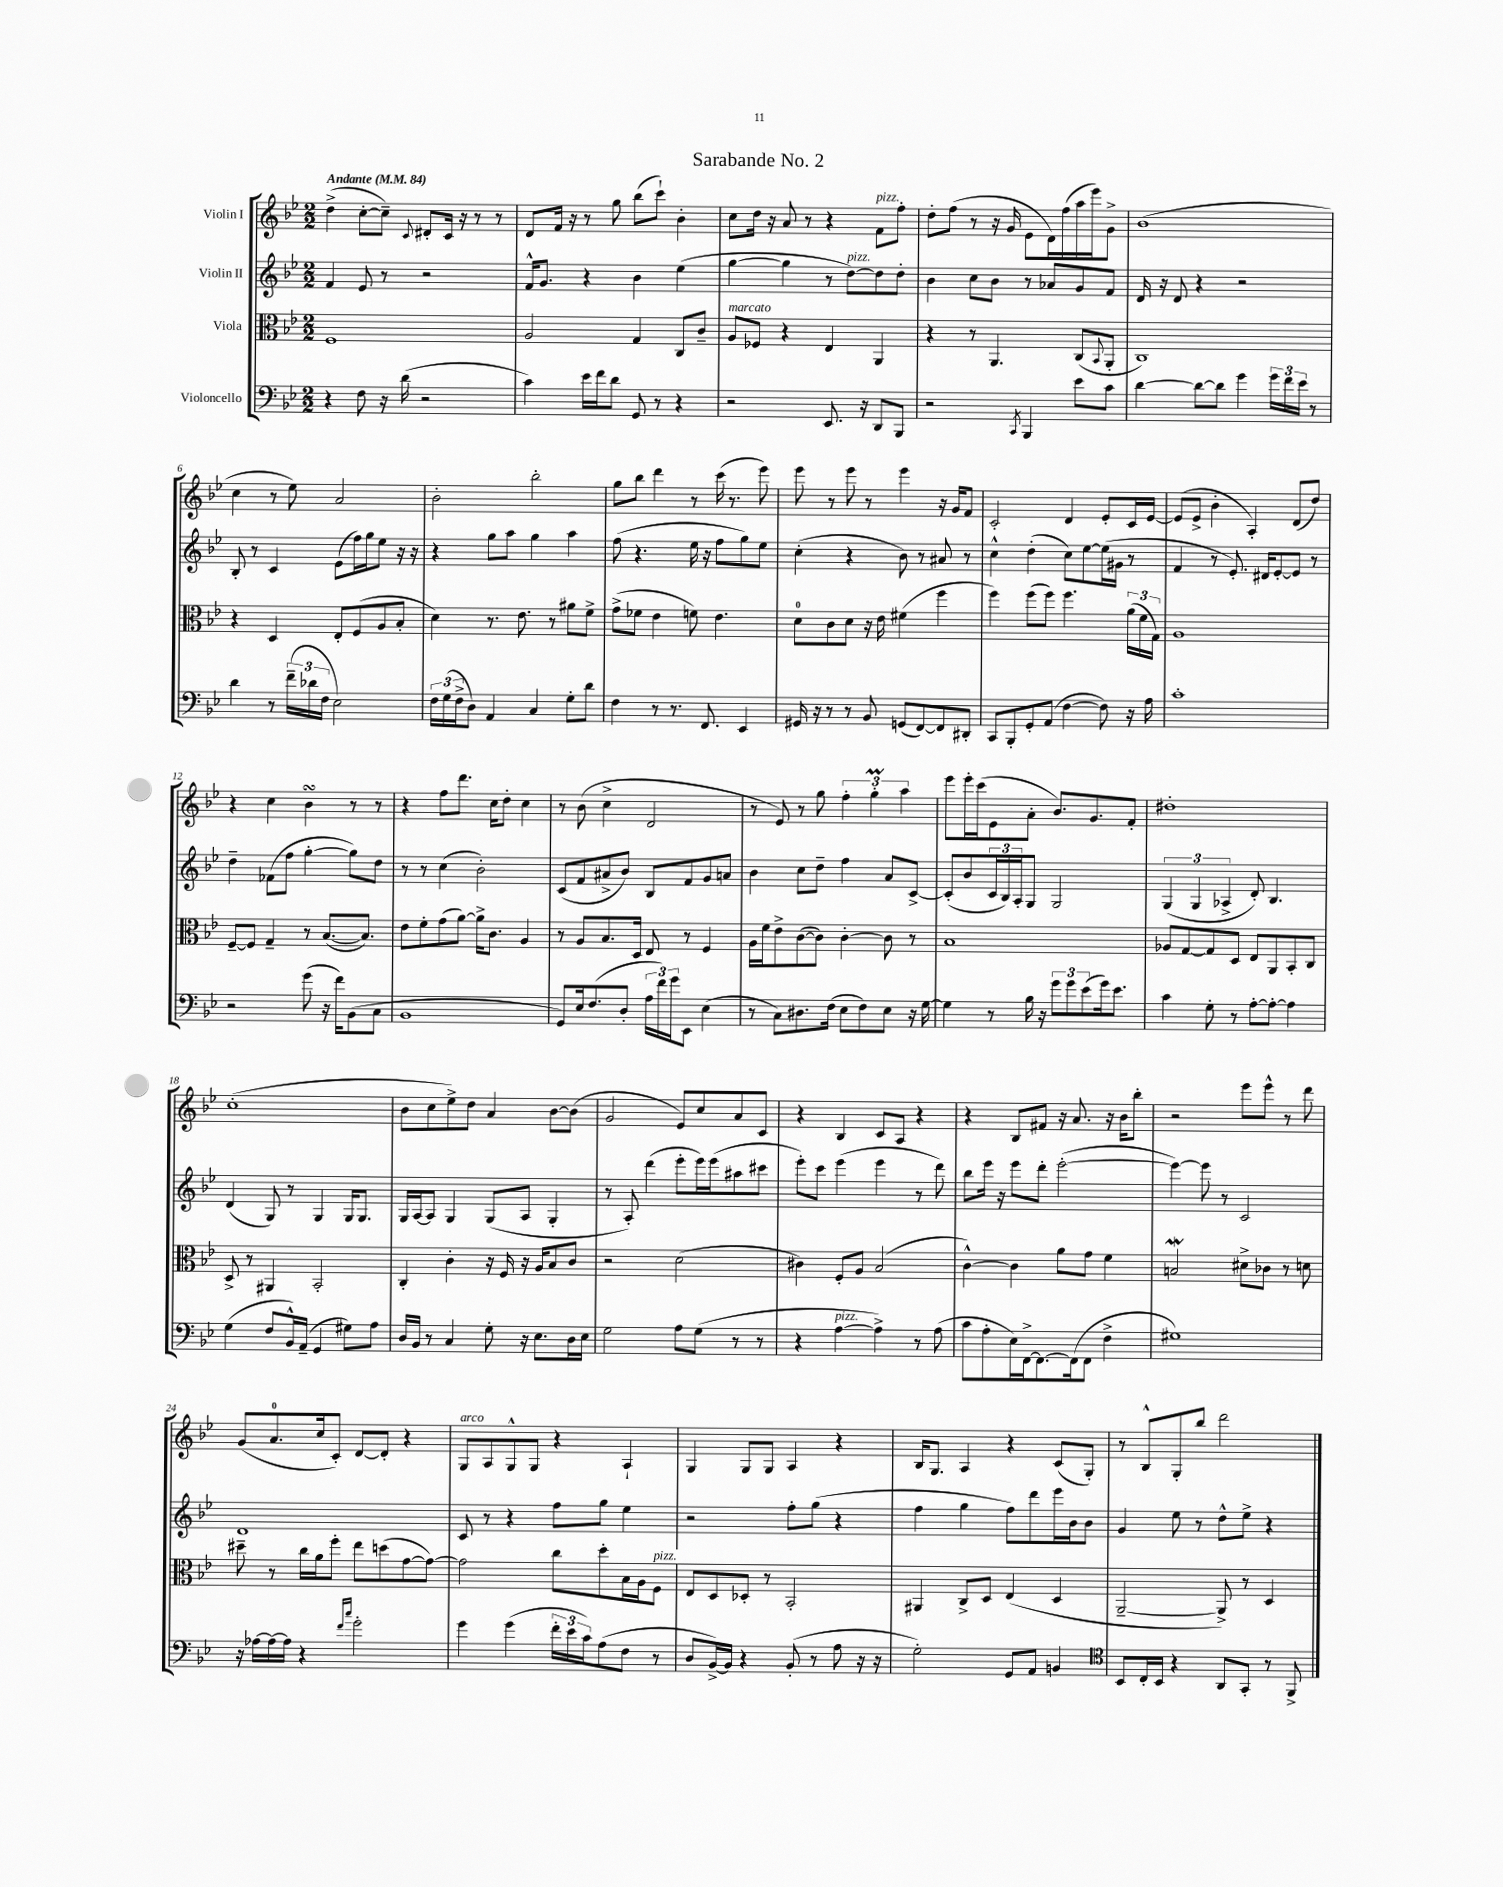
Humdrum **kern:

**kern	**kern	**kern	**kern
*part4	*part3	*part2	*part1
*staff4	*staff3	*staff2	*staff1
*I"Violoncello	*I"Viola	*I"Violin II	*I"Violin I
*clefF4	*clefC3	*clefG2	*clefG2
*k[b-e-]	*k[b-e-]	*k[b-e-]	*k[b-e-]
*M2/2	*M2/2	*M2/2	*M2/2
*MM84	*MM84	*MM84	*MM84
=1	=1	=1	=1
!	!	!	!LO:TX:a:B:t=Andante
4r	1F	4f/	(4dd^\
8F\	.	8e-/	[8cc'\L
16r	.	8r	8cc~\J])
(16d\	.	.	.
.	.	.	8qqc/
2r	.	2r	8d#X'/L
.	.	.	16c/Jk
.	.	.	16r
.	.	.	8r
.	.	.	8r
=2	=2	=2	=2
4c\)	2A/	16f^^/KL	8d/L
.	.	8.g/J	.
.	.	.	16f/Jk
.	.	.	16r
16e-\LL	.	4r	8r
16f\J	.	.	.
8d\J	.	.	8gg\
8GG/	4G/	4b-\	(8bb-\L
8r	.	.	8ccc`\J)
4r	8C/L	(4ee-\	4b-'\
.	8c~/J	.	.
=3	=3	=3	=3
!	!LO:TX:a:i:t=marcato	!	!
2r	8A/L	[4gg\	8cc\L
.	8F-X/J	.	16dd\Jk
.	.	.	16r
.	4r	4gg\]	8a/
.	.	.	8r
8.EE-/	4E-/	8r	4r
!	!	!LO:TX:a:i:t=pizz.	!
.	.	[8dd\L)	.
16r	.	.	.
!	!	!	!LO:TX:a:i:t=pizz.
8DD/L	4AA/	8dd\]	8f\L
8BBB-/J	.	8dd'\J	8ff'\J
=4	=4	=4	=4
2r	4r	4b-\	8dd'\L
.	.	.	(8ff\J
.	8r	8cc\L	8r
.	4.AA/	8b-\J	16r
.	.	.	16g/
8qCC/	.	.	.
4BBB-/	.	8r	8e-\L
.	.	8a-X/L	16d\L)
.	.	.	(16ff\
8e-\L	(8C/L	8g/	16aa\
.	.	.	16eee-\J)
.	8qqBB-/	.	.
8c\J	8AA'/J	8f/J	8g^\J
=5	=5	=5	=5
[4d\	1C)	16d/	(1b-
.	.	16r	.
.	.	8d/	.
8d\L_	.	4r	.
8d\J]	.	.	.
4g\	.	2r	.
24g\LL	.	.	.
24f\	.	.	.
24e-\JJ	.	.	.
8r	.	.	.
!!LO:LB:g=z
=6	=6	=6	=6
4d\	4r	8B-'/	4cc\
.	.	8r	.
8r	4D/	4c/	8r
(24f~\LL	.	.	8ee-\)
24d-X\	.	.	.
24F\JJ	.	.	.
2E-\)	8E-'/L	(8e-\L	2a/
.	(8F/	16ff\L)	.
.	.	16gg\J	.
.	8A/	8ee-\J	.
.	8B-'/J	16r	.
.	.	16r	.
=7	=7	=7	=7
24F\LL	4d\)	4r	2b-'\
(24G\	.	.	.
24F^\J	.	.	.
8D\J)	.	.	.
4AA/	8.r	8gg\L	.
.	.	8aa\J	.
.	8.e-\	.	.
4C/	.	4gg\	2bb-'\
.	8r	.	.
8G'\L	8a#X\L	4aa\	.
8d\J	8f^\J	.	.
=8	=8	=8	=8
4F\	(8g^\L	(8ff\	8gg\L
.	8f-X\J	4.r	8bb-\J
8r	4e-\	.	4ddd\
8.r	.	.	.
.	8fn\)	16ee-\	8r
8.FF/	.	16r	.
.	4.e-\	8ff\L	(16ccc\
.	.	.	8.r
4EE-/	.	8gg\)	.
.	.	8ee-\J	8eee-\)
=9	=9	=9	=9
16GG#X/	8d\L	(4cc'\	8eee-\
16r	.	.	.
8r	8c\	.	8r
8r	8d\J	4r	8eee-\
8BB-/	16r	.	8r
.	16e-\	.	.
(8GGn/L	(4f#X\	8b-\)	4eee-\
[8FF/)	.	8r	.
8FF/]	4ff\	8a#X/	16r
.	.	.	16g/KL
8DD#X'/J	.	8r	8f/J
=10	=10	=10	=10
8CC/L	4ff\)	4cc^^\	2c'/
8BBB-'/	.	.	.
8GG'/	(8ff\L	(4dd'\	.
(8AA/J	8ff\J)	.	.
[4F\	4.ff\	8cc\L)	4d/
.	.	[8ee-\	.
8F\])	.	(16ee-\L]	8e-'/L
.	.	16g#X\JJ	.
16r	(24a\LL	8r	16c/L
.	24f\	.	.
16A\	.	.	[16e-/JJ
.	24G\JJ)	.	.
=11	=11	=11	=11
1c'	1A	4f/	(8e-/L]
.	.	.	8e-^/J
.	.	8r	4b-'\
.	.	8.e-'/)	.
.	.	.	4A'/)
.	.	16d#X/KL	.
.	.	[8e-'/	.
.	.	8e-/J]	(8d/L
.	.	8r	8dd/J)
!!LO:LB:g=z
=12	=12	=12	=12
2r	[8F~/L	4dd~\	4r
.	8F/J]	.	.
.	4G~/	(8f-X\L	4cc\
.	.	8ff\J	.
(8g\	8r	[4gg'\	4b-sSSs\
16r	([8.B-/L	.	.
16f\KL)	.	.	.
(8BB-\	.	8gg\L])	8r
.	8.B-/J])	.	.
8C\J	.	8dd\J	8r
=13	=13	=13	=13
1BB-	8e-\L	8r	4r
.	8f'\	8r	.
.	(8g\	(4cc\	8ff\L
.	[8a\J)	.	8.ddd\J
.	16a^\KL]	2b-'\)	.
.	8.c\J	.	16cc\KL
.	.	.	8dd'\J
.	4A/	.	4cc\
=14	=14	=14	=14
8GG/L)	8r	(8c/L	8r
16E-/k	8A/L	8f/	(8b-\
(8.F/	.	.	.
.	8.B-/	8a#X^/	4cc^\
8D'/J	.	8b-/J)	.
.	16D/Jk	.	.
24A\LL	8E-/	8B-/L	2d/
24f\)	.	.	.
24g\J	.	.	.
8EE-\J	8r	8f/	.
(4E-\	4F/	8g/	.
.	.	8an/J	.
=15	=15	=15	=15
8r	16A\LL	4b-\	8r
.	16f\J	.	.
8C\L)	8e-^\	.	8e-/)
8.D#X\	([8c\	8cc\L	8r
.	8c\J])	8dd~\J	8gg\
(16F\Jk	.	.	.
8E-\L	[4c'\	4ff\	6ff'\
8F\)	.	.	.
.	.	.	6ggM'\
8E-\J	8c\]	8a/L	.
.	.	.	6aa\
16r	8r	[8c^/J	.
[16G\	.	.	.
=16	=16	=16	=16
4G\]	1B-	(8c'/L]	8eee-\L
.	.	8b-/	16eee-'\L
.	.	.	(16ccc\J
8r	.	24c/L	8e-\
.	.	24B-/)	.
.	.	24A'/J	.
16B-\	.	8G/J	8a'\J
16r	.	.	.
12g\L	.	2G/	8.b-/L)
12g\	.	.	.
(12e-\	.	.	.
.	.	.	8.g/
16g\k)	.	.	.
8.e-\J	.	.	.
.	.	.	8f'/J
=17	=17	=17	=17
4c\	8A-X/L	(6G/	1dd#X'
.	[8G/	.	.
.	.	6G/	.
8G'\	8G/]	.	.
.	.	6A-X^/	.
8r	8D/J	.	.
[8A'\L	8E-/L	8d'/)	.
8A'\J_	8AA/	4.B-/	.
4A\]	8BB-'/	.	.
.	8C/J	.	.
!!LO:LB:g=z
=18	=18	=18	=18
(4G\	8D^/	(4d/	(1cc'
.	8r	.	.
8F/L	4AA#X/	8G/)	.
16BB-^^/L)	.	8r	.
(16AA~/JJ	.	.	.
4GG/	2BB-'/	4G/	.
8G#X\L)	.	16G/KL	.
.	.	8.G/J	.
8A\J	.	.	.
=19	=19	=19	=19
16D/LL	4C'/	16G/LL	8b-\L
16BB-/JJ	.	[16A/J	.
8r	.	8A/J]	8cc\
4C/	4c'\	4G/	8ee-^\)
.	.	.	8dd\J
8G'\	16r	(8G/L	4a/
.	16F/	.	.
16r	16r	8A/J	.
8.E-\L	16A/KL	.	.
.	8B-/	4G'/	[8b-\L
16D\L	8c/J	.	(8b-\J]
16E-\JJ	.	.	.
=20	=20	=20	=20
2G\	2r	8r	2g/
.	.	8A'/)	.
.	.	(4ddd\	.
8A\L	(2d\	8eee-'\L	8e-/L)
(8G\J	.	16eee-\L)	8cc/
.	.	(16eee-\J	.
8r	.	8aa#X\	8a/
8r	.	8ccc#X\J	8c/J
=21	=21	=21	=21
4r	4c#X\)	8eee-'\L)	4r
.	.	8ccc\J	.
!LO:TX:a:i:t=pizz.	!	!	!
[4A\	8F'/L	(4eee-\	4B-/
.	8A/J	.	.
4A^\])	(2B-/	4eee-\	8c/L
.	.	.	8A/J
8r	.	8r	4r
(8A\	.	8ddd\)	.
=22	=22	=22	=22
8c\L	[4c^^\)	8bb-\L	4r
8A'\	.	16eee-\Jk	.
.	.	16r	.
16E-\L)	4c\]	8eee-\L	8B-/L
[16FF^\J	.	.	.
8.FF\_	.	8ddd'\J	8f#X/J
.	8a\L	([2eee-'\	16r
(16FF\k]	.	.	8.a/
8FF\J	8g\J	.	.
4F^\	4f\	.	16r
.	.	.	16b-\KL
.	.	.	8bb-'\J
=23	=23	=23	=23
1G#X)	2BnW/	4eee-\_)	2r
.	.	8eee-\]	.
.	.	8r	.
.	8d#X^\L	2c/	8eee-\L
.	8c-X\J	.	8eee-^^\J
.	8r	.	8r
.	8dn\	.	8ddd\
!!LO:LB:g=z
=24	=24	=24	=24
16r	8dd#X~\	1d	(8g/L
[16A-X\LL	.	.	.
16A-\_	8r	.	8.a/
16A-\JJ]	.	.	.
4r	16cc\LL	.	.
.	16a\J	.	16cc/k
.	8ff'\J	.	8c'/J)
16qqf/LL	.	.	.
16qqcc/JJ	.	.	.
2g'\	8ee-\L	.	[8d/L
.	(8ddn\	.	8d'/J]
.	[8g\	.	4r
.	8g\J_)	.	.
=25	=25	=25	=25
!	!	!	!LO:TX:a:i:t=arco
4g\	2g\]	8c/	8G/L
.	.	8r	8A/
(4g\	.	4r	8G^^/
.	.	.	8G/J
24f'\LL	8cc\L	8ff\L	4r
24e-\	.	.	.
24c\J)	.	.	.
(8A\	8dd'\	8gg\J	.
8F\J	16B-\L	4ee-\	4A`/
.	16A\J	.	.
!	!LO:TX:a:i:t=pizz.	!	!
8r	8F\J	.	.
=26	=26	=26	=26
8D/L	8E-/L	2r	4G/
[16BB-^/L)	8D/	.	.
16BB-/JJ]	.	.	.
4r	8D-X'/J	.	8G/L
.	8r	.	8G/J
(8BB-'/	2BB-'/	8ff'\L	4A/
8r	.	(8gg\J	.
8A\	.	4r	4r
16r	.	.	.
16r	.	.	.
=27	=27	=27	=27
2G'\)	4AA#X/	4ff\	16B-/KL
.	.	.	8.G/J
.	8C^/L	4gg\	4A/
.	8D/J	.	.
8GG/L	(4E-/	8ff\L)	4r
8AA/J	.	8ddd\	.
4BBn/	4D/	16eee-\L	(8c/L
.	.	16b-\J	.
.	.	8b-\J	8G'/J)
=28	=28	=28	=28
*clefC4	*	*	*
8BB-/L	[2AA~/	4g/	8r
16C'/L	.	.	8B-^^/L
16BB-/JJ	.	.	.
4r	.	8ee-\	8G'/
.	.	8r	8bb-/J
8AA/L	8AA^/])	8dd^^\L	2ddd\
8GG'/J	8r	8ee-^\J	.
8r	4D/	4r	.
8FF^/	.	.	.
==	==	==	==
*-	*-	*-	*-
